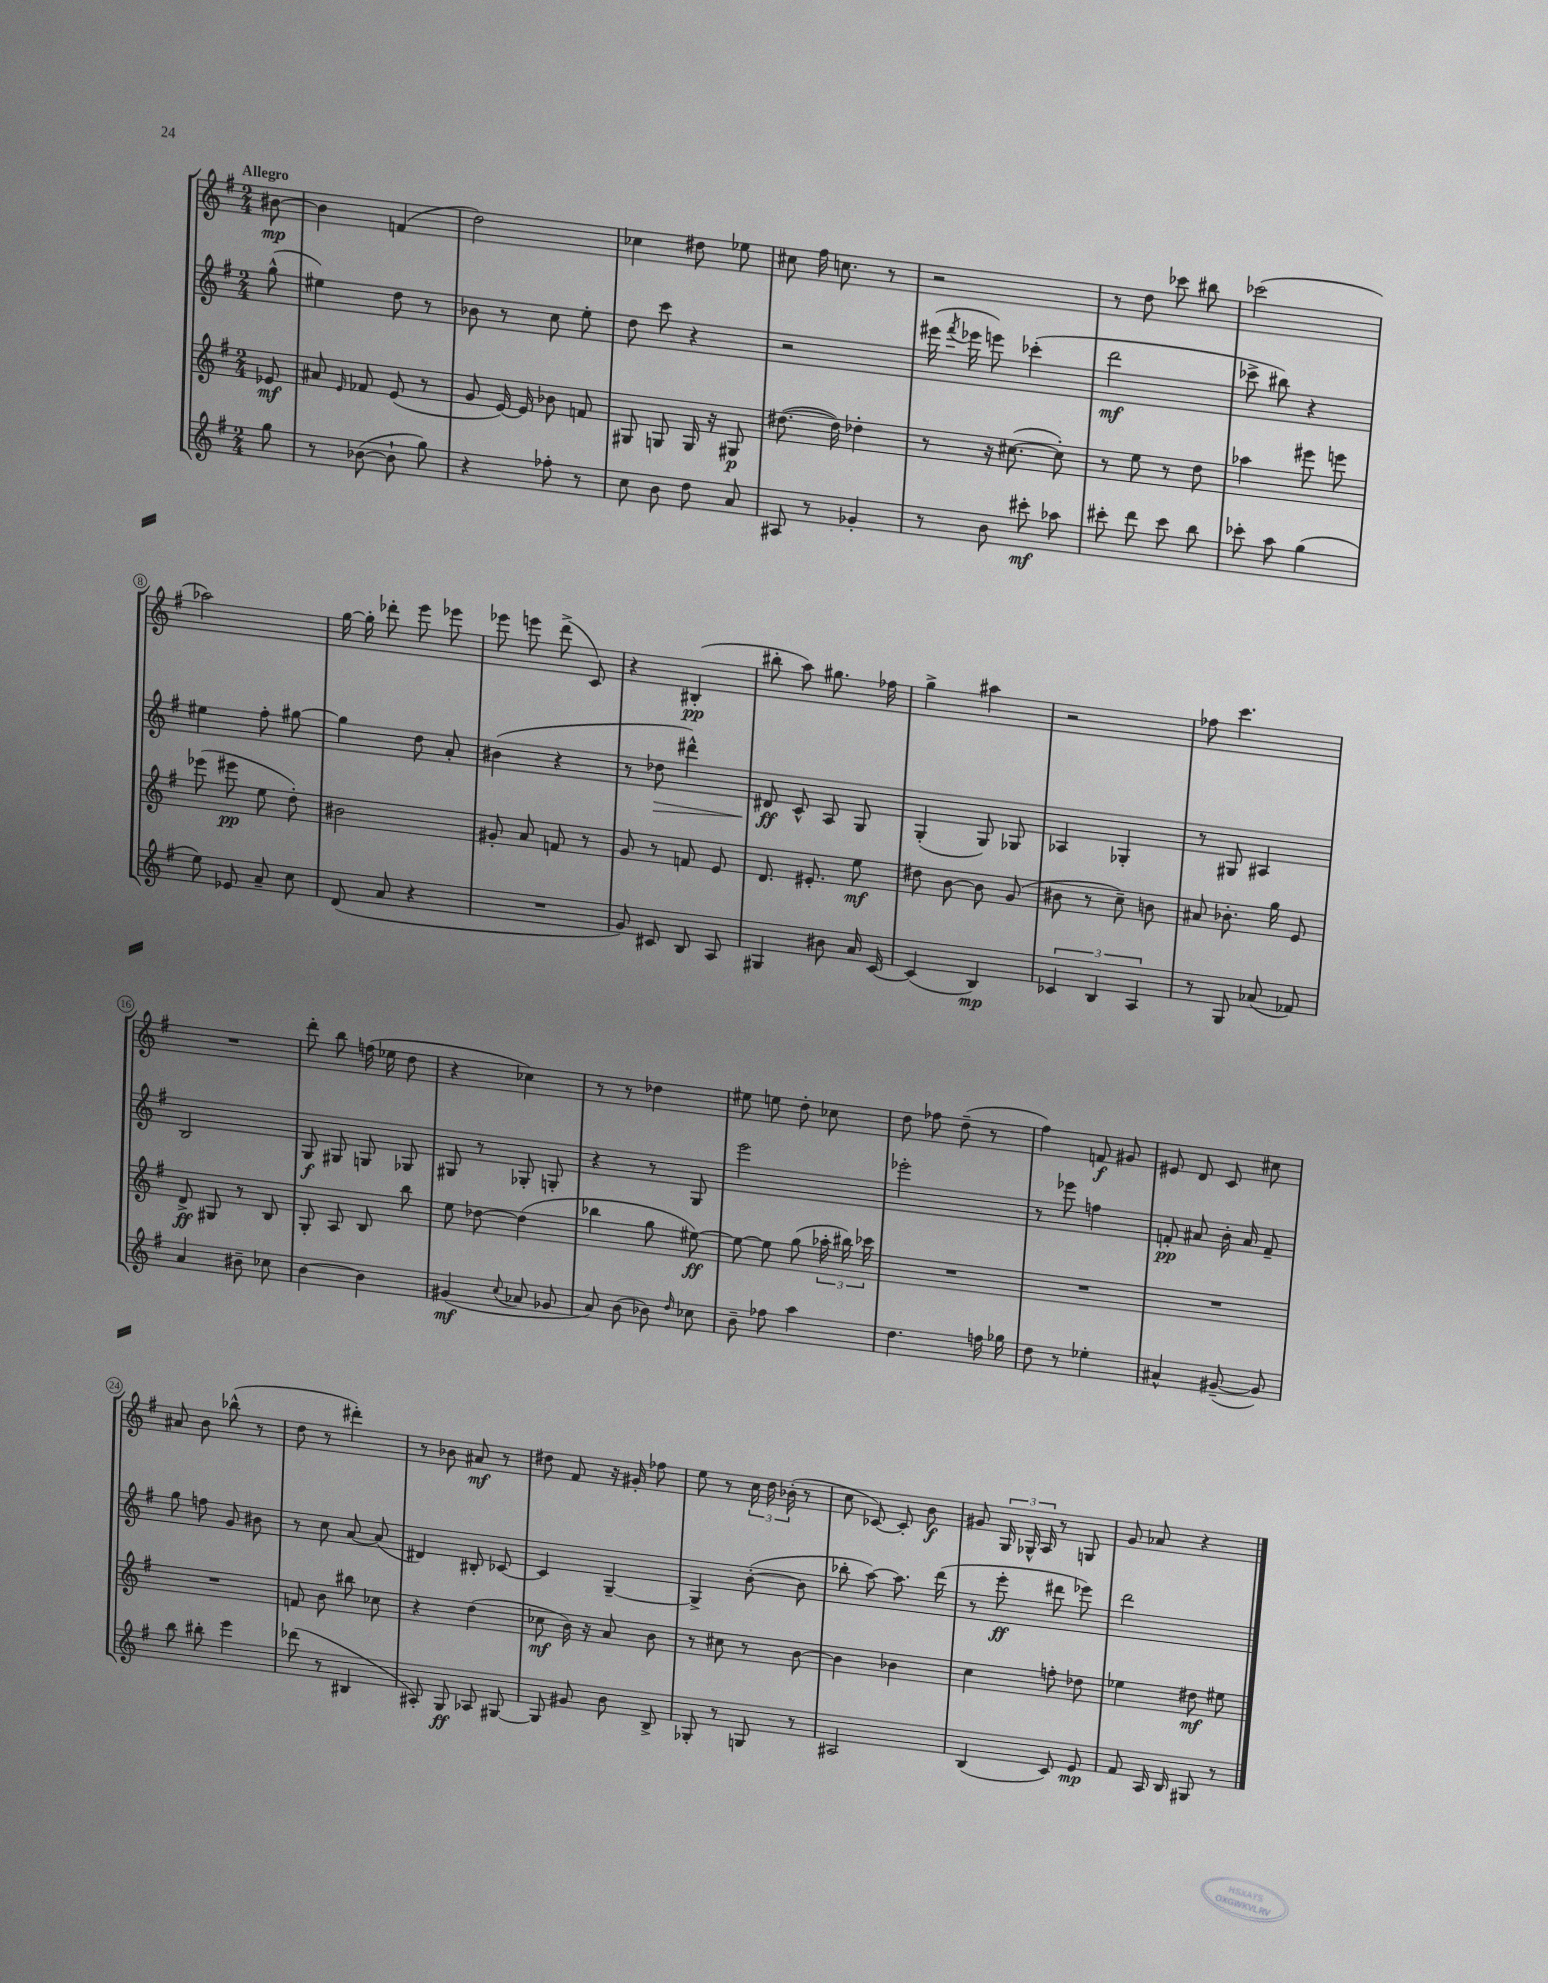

**kern	**dynam	**kern	**dynam	**kern	**dynam	**kern	**dynam
*part4	*part4	*part3	*part3	*part2	*part2	*part1	*part1
*staff4	*staff4	*staff3	*staff3	*staff2	*staff2	*staff1	*staff1
*clefG2	*	*clefG2	*	*clefG2	*	*clefG2	*
*k[f#]	*	*k[f#]	*	*k[f#]	*	*k[f#]	*
*M2/4	*	*M2/4	*	*M2/4	*	*M2/4	*
=	=	=	=	=	=	=	=
!	!	!	!	!	!	!LO:TX:a:B:t=Allegro	!
8gg\	.	8e-X/	mf	(8gg^^\	.	[8b#X\	mp
=1	=1	=1	=1	=1	=1	=1	=1
8r	.	8a#X/	.	4ee#X\)	.	4b#\]	.
.	.	16qqe/	.	.	.	.	.
([8b-X\	.	8f-X/	.	.	.	.	.
8b-`\]	.	(8e/	.	8dd\	.	(4fn/	.
8gg\)	.	8r	.	8r	.	.	.
=2	=2	=2	=2	=2	=2	=2	=2
4r	.	8g/	.	8b-X\	.	2dd\)	.
.	.	[16e/)	.	8r	.	.	.
.	.	16e/]	.	.	.	.	.
8ff-X'\	.	8b-X\	.	8cc\	.	.	.
8r	.	8fn/	.	8ee'\	.	.	.
=3	=3	=3	=3	=3	=3	=3	=3
8cc\	.	8G#X/	.	8dd\	.	4cc-X\	.
8b\	.	8Gn/	.	8ccc\	.	.	.
8dd\	.	16G/	.	4r	.	8dd#X\	.
.	.	16r	.	.	.	.	.
8a/	.	8G#X/	p	.	.	8ee-X\	.
=4	=4	=4	=4	=4	=4	=4	=4
8A#X/	.	([8.dd#X\	.	2r	.	8cc#X\	.
8r	.	.	.	.	.	16ff#\	.
.	.	16dd#\])	.	.	.	8.ccn\	.
4g-X'/	.	4dd-X'\	.	.	.	.	.
.	.	.	.	.	.	8r	.
=5	=5	=5	=5	=5	=5	=5	=5
8r	.	8r	.	(16eee#X\	.	2r	.
.	.	.	.	8qfff#/	.	.	.
.	.	.	.	16eee-X\	.	.	.
8b\	.	16r	.	8eeen\)	.	.	.
.	.	([8.cc#X\	.	.	.	.	.
8ccc#X'\	mf	.	.	(4ccc-X'\	.	.	.
8aa-X\	.	8cc#'\])	.	.	.	.	.
=6	=6	=6	=6	=6	=6	=6	=6
8ccc#X'\	.	8r	.	2ddd\	mf	8r	.
8ddd\	.	8ee\	.	.	.	8dd\	.
8ccc#\	.	8r	.	.	.	8ccc-X\	.
8bb\	.	8dd\	.	.	.	8bb#X\	.
=7	=7	=7	=7	=7	=7	=7	=7
8ccc-X'\	.	4aa-X\	.	8ccc-X^\	.	(2ccc-X\	.
8aa\	.	.	.	8bb#X\)	.	.	.
(4gg\	.	8eee#X\	.	4r	.	.	.
.	.	8eeen\	.	.	.	.	.
!!LO:LB:g=z
=8	=8	=8	=8	=8	=8	=8	=8
8ee\)	.	(8eee-X\	.	4ee#X\	.	2aa-X\)	.
8e-X/	.	8eee#X\	pp	.	.	.	.
8a~/	.	8ee\	.	8ff#'\	.	.	.
8cc\	.	8dd'\)	.	[8gg#X\	.	.	.
=9	=9	=9	=9	=9	=9	=9	=9
(8d/	.	2b#X\	.	4gg#\]	.	[16gg\	.
.	.	.	.	.	.	16gg'\]	.
8a/	.	.	.	.	.	8ddd-X'\	.
4r	.	.	.	8dd\	.	8eee\	.
.	.	.	.	8a'/	.	8eee-X\	.
=10	=10	=10	=10	=10	=10	=10	=10
2r	.	8g#X'/	.	(4b#X\	.	8eee-X\	.
.	.	8a/	.	.	.	8eeen\	.
.	.	8fn/	.	4r	.	(8ddd^\	.
.	.	8r	.	.	.	8c/)	.
=11	=11	=11	=11	=11	=11	=11	=11
8g/)	.	8g/	.	8r	.	4r	.
!	!	!	!	!	!LO:HP:b	!	!
8c#X/	.	8r	.	8dd-X\	>	.	.
8B/	.	8fn/	.	4ddd#X^^\)	.	(4B#X'/	pp
8A/	.	8e/	.	.	.	.	.
=12	=12	=12	=12	=12	=12	=12	=12
4G#X/	.	8.d/	.	8d#X/	ff	8bb#X'\	.
.	.	.	.	8c^^/	]	8aa\)	.
.	.	8.e#X'/	.	.	.	.	.
8b#X\	.	.	.	8A/	.	8.gg#X\	.
16a/	.	8ee\	mf	8G/	.	.	.
[16c/	.	.	.	.	.	16ff-X\	.
=13	=13	=13	=13	=13	=13	=13	=13
(4c/]	.	8dd#X\	.	(4G'/	.	4gg^\	.
.	.	[8b\	.	.	.	.	.
4B/)	mp	8b\]	.	8G/)	.	4aa#X\	.
.	.	(8g/	.	8G-X/	.	.	.
=14	=14	=14	=14	=14	=14	=14	=14
6c-X/	.	8b#X\	.	4A-X/	.	2r	.
.	.	8r	.	.	.	.	.
6B/	.	.	.	.	.	.	.
.	.	8cc~\)	.	4G-X'/	.	.	.
6A/	.	.	.	.	.	.	.
.	.	8bn\	.	.	.	.	.
=15	=15	=15	=15	=15	=15	=15	=15
8r	.	8a#X/	.	8r	.	8ff-X\	.
8G/	.	8.b-X'\	.	8G#X/	.	4.ccc\	.
(8a-X/	.	.	.	4A#X/	.	.	.
.	.	16gg\	.	.	.	.	.
8f-X/)	.	8e/	.	.	.	.	.
!!LO:LB:g=z
=16	=16	=16	=16	=16	=16	=16	=16
4a/	.	8d^/	ff	2B/	.	2r	.
.	.	8G#X/	.	.	.	.	.
8b#X~\	.	8r	.	.	.	.	.
8cc-X\	.	8B/	.	.	.	.	.
=17	=17	=17	=17	=17	=17	=17	=17
[4b\	.	8G'/	.	8G/	f	8ddd'\	.
.	.	8A/	.	8G#X/	.	8bb\	.
4b\]	.	8B/	.	8Gn/	.	(16ffn\	.
.	.	.	.	.	.	16ee-X\	.
.	.	8bb\	.	8G-X/	.	8dd\	.
=18	=18	=18	=18	=18	=18	=18	=18
(4g#X/	mf	8ee\	.	8G#X/	.	4r	.
.	.	[8dd-X\	.	8r	.	.	.
8qqcc/	.	.	.	.	.	.	.
8a-X/	.	(4dd-\]	.	8G-X'/	.	4cc-X\)	.
8g-X/	.	.	.	8Gn'/	.	.	.
=19	=19	=19	=19	=19	=19	=19	=19
8a/)	.	4bb-X\	.	4r	.	8r	.
(8b\	.	.	.	.	.	8r	.
8b-X\)	.	8gg\	.	8r	.	4dd-X\	.
16qqdd/	.	.	.	.	.	.	.
8cc-X\	.	[8ee#X\)	ff	8G/	.	.	.
=20	=20	=20	=20	=20	=20	=20	=20
8b~\	.	8ee#\_	.	2eee\	.	8ee#X\	.
8ff-X\	.	8ee#\]	.	.	.	8een\	.
4aa\	.	(8gg\	.	.	.	8dd'\	.
.	.	24aa-X'\	.	.	.	8cc-X\	.
.	.	24bb#X\)	.	.	.	.	.
.	.	24ccc-X\	.	.	.	.	.
=21	=21	=21	=21	=21	=21	=21	=21
4.dd\	.	2r	.	2eee-X'\	.	8dd\	.
.	.	.	.	.	.	8ff-X\	.
.	.	.	.	.	.	(8dd~\	.
16ffn\	.	.	.	.	.	8r	.
16gg-X\	.	.	.	.	.	.	.
=22	=22	=22	=22	=22	=22	=22	=22
8dd\	.	2r	.	8r	.	4ff#\)	.
8r	.	.	.	8eee-X\	.	.	.
4ee-X'\	.	.	.	4ffn\	.	8fn/	f
.	.	.	.	.	.	8g#X/	.
=23	=23	=23	=23	=23	=23	=23	=23
4a#X^^/	.	2r	.	8fn'/	pp	8e#X/	.
.	.	.	.	8a#X/	.	8d/	.
([8g#X~/	.	.	.	16b'\	.	8c/	.
.	.	.	.	16a#/	.	.	.
8g#/])	.	.	.	8f~/	.	8cc#X\	.
!!LO:LB:g=z
=24	=24	=24	=24	=24	=24	=24	=24
8bb\	.	2r	.	8gg\	.	8a#X/	.
8bb#X'\	.	.	.	8ffn\	.	8b\	.
4eee\	.	.	.	8g/	.	(8bb-X^^\	.
.	.	.	.	8b#X\	.	8r	.
=25	=25	=25	=25	=25	=25	=25	=25
(8ddd-X\	.	8fn/	.	8r	.	8dd\	.
8r	.	8b\	.	8cc\	.	8r	.
4B#X/	.	8bb#X\	.	[8a/	.	4ddd#X'\)	.
.	.	8cc-X\	.	(8a/]	.	.	.
=26	=26	=26	=26	=26	=26	=26	=26
8A#X'/)	.	4r	.	4d#X/)	.	8r	.
8G/	ff	.	.	.	.	8b-X\	.
8A-X/	.	(4dd\	.	8B#X'/	.	8a#X/	mf
[8G#X/	.	.	.	[8c-X/	.	8r	.
=27	=27	=27	=27	=27	=27	=27	=27
8G#/]	.	8cc-X\	mf	4c-/]	.	8dd#X\	.
8g#X/	.	16b\)	.	.	.	8f#/	.
.	.	16r	.	.	.	.	.
8b\	.	8a/	.	[4G~/	.	16r	.
.	.	.	.	.	.	16g#X'/	.
8B^/	.	8b\	.	.	.	8ff-X\	.
=28	=28	=28	=28	=28	=28	=28	=28
8G-X'/	.	8r	.	4G^/]	.	8ee\	.
8r	.	8cc#X\	.	.	.	8r	.
8Gn/	.	8r	.	([8b'\	.	24cc\	.
.	.	.	.	.	.	24dd\	.
.	.	.	.	.	.	(24b-X'\	.
8r	.	[8b\	.	8b\]	.	8r	.
=29	=29	=29	=29	=29	=29	=29	=29
2A#X/	.	4b\]	.	8bb-X'\	.	8cc\	.
.	.	.	.	[8aa\)	.	[8c-X/)	.
.	.	4b-X\	.	8.aa\]	.	8c-'/]	.
.	.	.	.	.	.	8b\	f
.	.	.	.	(16ddd\	.	.	.
=30	=30	=30	=30	=30	=30	=30	=30
(4B/	.	4cc\	.	8r	.	8g#X/	.
.	.	.	.	8eee'\	ff	24G/	.
.	.	.	.	.	.	24G-X^^/	.
.	.	.	.	.	.	24A/	.
8c/)	.	8ffn'\	.	8ddd#X\	.	8r	.
8e/	mp	8dd-X\	.	8eee-X\)	.	8Gn/	.
=31	=31	=31	=31	=31	=31	=31	=31
8f#/	.	4ee-X\	.	2ddd\	.	8g/	.
16A/	.	.	.	.	.	8a-X/	.
16B/	.	.	.	.	.	.	.
8G#X/	.	8dd#X\	mf	.	.	4r	.
8r	.	8ee#X\	.	.	.	.	.
==	==	==	==	==	==	==	==
*-	*-	*-	*-	*-	*-	*-	*-
